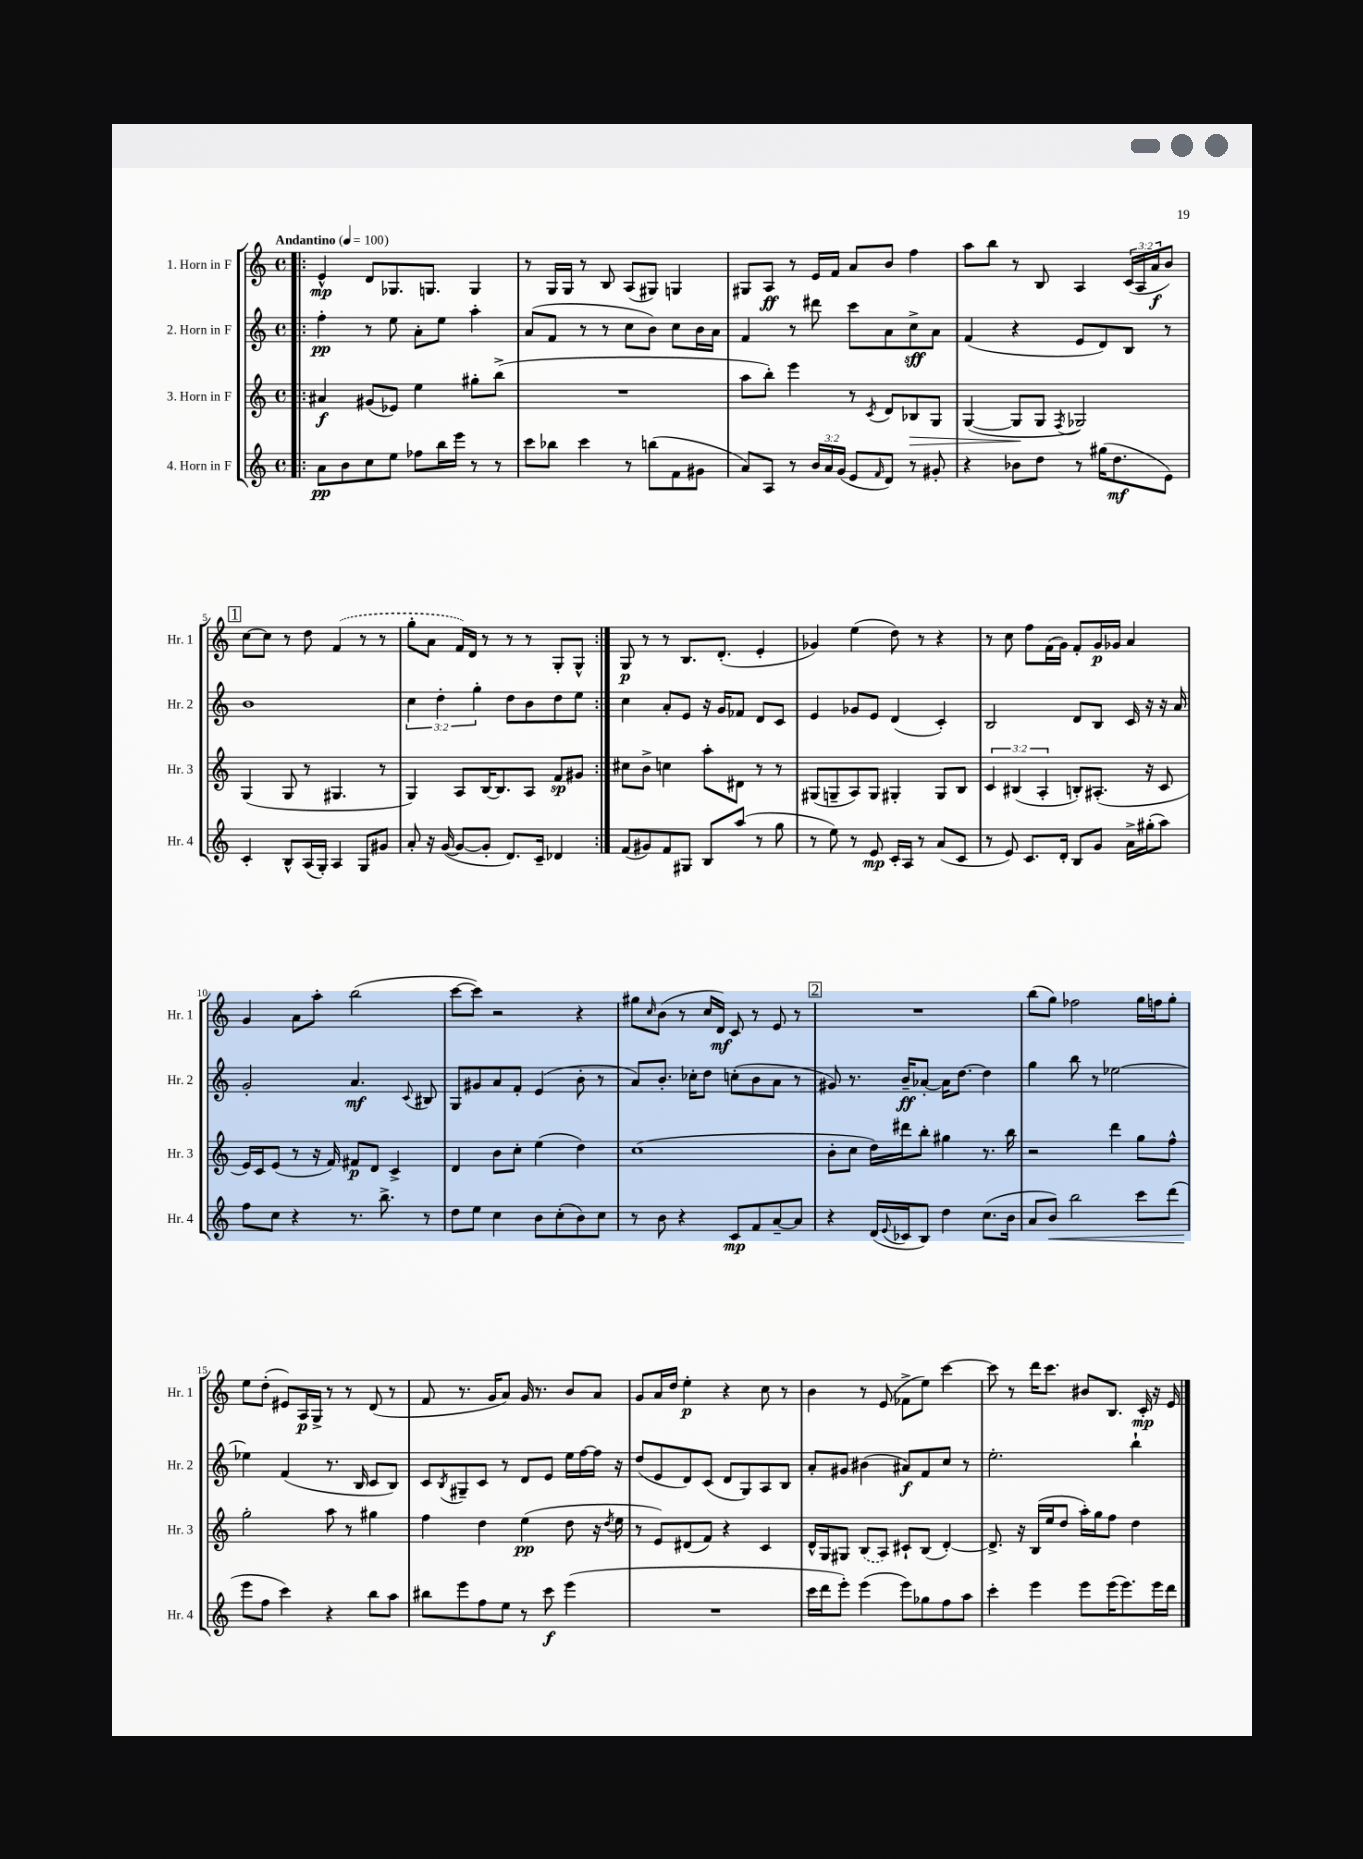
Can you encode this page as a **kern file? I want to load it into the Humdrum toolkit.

**kern	**kern	**kern	**kern
*staff4	*staff3	*staff2	*staff1
*clefG2	*clefG2	*clefG2	*clefG2
*k[]	*k[]	*k[]	*k[]
*M4/4	*M4/4	*M4/4	*M4/4
*met(c)	*met(c)	*met(c)	*met(c)
*MM100	*MM100	*MM100	*MM100
=!|:	=!|:	=!|:	=!|:
8a	4a#	4ff'	4e^^
8b	.	.	.
8cc	(8g#	8r	8d
8ee	8e-)	8ee	8.G-
8ff-	4ee	8a'	.
.	.	.	8.G
16bb	.	8ee	.
16eee	.	.	.
8r	8gg#'	4aa'	4G
8r	(8bb^	.	.
=	=	=	=
8ccc	1r	(8a	8r
8bb-	.	8f	16G
.	.	.	16G
4ccc	.	8r	8r
.	.	8r	8B
8r	.	8cc	(8A
(8bb	.	8b)	8G#)
8f	.	8cc	4G
8g#	.	16b	.
.	.	16a	.
=	=	=	=
8a)	8aa	4f	8G#
8A	8bb')	.	8A
8r	4eee	8r	8r
24b	.	8ddd#	16e
24a	.	.	.
.	.	.	16f
(24g	.	.	.
8e	8r	8ccc	8a
16qqf	8qc	.	.
8d)	8d	8a	8b
8r	8B-	8cc^	4ff
8g#'	8G	8a	.
=	=	=	=
4r	([4G	(4f	8aa
.	.	.	8bb
8b-	8G]	4r	8r
8dd	8G	.	8B
.	8qF	.	.
8r	2G-)	8e	4A
(16gg#	.	8d)	.
8.dd	.	.	.
.	.	8B	(24c
.	.	.	24A
.	.	.	24a
8e)	.	8r	8b)
=	=	=	=
4c'	(4G	1b	[8cc
.	.	.	8cc]
8B^^	8G	.	8r
(16A	8r	.	8dd
16G')	.	.	.
4A	4.G#	.	(4f
8G	.	.	8r
8g#	8r	.	8r
=	=	=	=
8a'	4G)	6cc	8gg'
16r	.	.	8a
.	.	6dd'	.
([16g	.	.	.
8g_	8A	.	16f)
.	.	.	16d
.	.	6gg'	.
8g']	[16B	.	8r
.	8.B]	.	.
8.d)	.	8dd	8r
.	8A	8b	8r
16c~	.	.	.
4d-	8f	8dd	8G'
.	8g#	8ee	8G^^
=:|!	=:|!	=:|!	=:|!
(8f	8cc#	4cc	8G
8g#)	8b^	.	8r
8f	4cc	8a'	8r
8G#	.	8e	8.B
8B	8aa'	16r	.
.	.	16g	(8.d'
(8aa	8d#	8f-	.
8r	8r	8d	4e'
8gg	8r	8c	.
=	=	=	=
8r	(8G#	4e	4g-)
8ee)	8G~	.	.
8r	8A)	8g-	(4ee
8e	8G	8e	.
16c'	4G#'	(4d	8dd)
16A	.	.	.
8r	.	.	8r
(8a	8G#	4c')	4r
8c	8B	.	.
=	=	=	=
8r	6c	2B	8r
8e)	.	.	8cc
.	(6B#	.	.
8.c	.	.	8ff
.	6A'	.	.
.	.	.	(16f
16d'	.	.	16g)
8B	8B')	8d	8f'
8g	(8.A#'	8B	16g
.	.	.	16g-
16a^	.	16c	4a
(16gg#'	16r	16r	.
8aa)	8c	16r	.
.	.	16a	.
=	=	=	=
8ff	16e)	2g'	4g
.	16c	.	.
8cc	(8e	.	.
4r	8r	.	8a
.	16r	.	8aa'
.	16f)	.	.
8.r	8f#	4.a	(2bb
.	8d	.	.
8.bb^	.	.	.
.	4c^	.	.
.	.	8qqc	.
8r	.	8B#	.
=	=	=	=
8dd	4d	8G	[8ccc
8ee	.	8g#	8ccc])
4cc	8b	8a	2r
.	8cc'	8f'	.
8b	(4ee	(4e	.
(8cc'	.	.	.
8b)	4dd)	8b'	4r
8cc	.	8r	.
=	=	=	=
8r	(1cc	8a)	8gg#
.	.	.	16qqcc
8b	.	8.b'	(8b
4r	.	.	8r
.	.	16cc-'	.
.	.	8dd	16cc
.	.	.	16d)
8c	.	(8cc'	8c
8f	.	8b	8r
[8a~	.	8a	8e
8a]	.	8r	8r
=	=	=	=
4r	8b'	8g#)	1r
.	8cc	8.r	.
(16d	16dd)	.	.
8qqe	.	.	.
16c-	16ddd#	16b~	.
8B)	8bb'	[8a-'	.
4dd	4gg#	16a-]	.
.	.	[8.dd	.
(8.cc	8.r	4dd]	.
16b	16bb	.	.
=	=	=	=
8a	2r	4gg	(8bb
8b)	.	.	8gg)
2bb	.	8bb	2ff-
.	.	8r	.
.	4ddd	[2ee-	.
8ccc	8gg	.	16gg
.	.	.	16ff
(8ddd	8ff^^	.	8gg'
=	=	=	=
8eee	2gg'	4ee-]	8ee
8ff	.	.	(8dd'
4ccc)	.	(4f	8e#)
.	.	.	16A
.	.	.	16G^
4r	8aa	8.r	8r
.	8r	.	8r
.	.	16B	.
8bb	4gg#	8c	(8d
8aa	.	8B)	8r
=	=	=	=
8bb#	4ff	8c	8f
.	.	8qB	.
8eee	.	8G#~	8.r
8ff	4dd	8c	.
.	.	.	16g
8ee	.	8r	8a)
8r	(4ee	8d	16g
.	.	.	8.r
8ccc	.	8e	.
(4eee	8dd	16ee	8b
.	.	[16ff	.
.	16r	16ff]	8a
.	8qdd	.	.
.	16ee	16r	.
=	=	=	=
1r	8r	(8dd	8g
.	8e)	8e	16a
.	.	.	16dd
.	(8d#	8d)	4ee'
.	8f)	(8c	.
.	4r	8d	4r
.	.	8G)	.
.	4c	8A	8cc
.	.	8B	8r
=	=	=	=
16ccc	16d^^	8a'	4b
16ddd	16G	.	.
8eee')	8G#	8g#	.
(4eee	(8B	(4b#	8r
.	8A)	.	(8e
8eee)	8c#`	8a#)	8f-^
8gg-	(8B	8f	8ee)
8ff	[4d')	8cc	[4ccc
8aa	.	8r	.
=	=	=	=
4ccc'	8.d^]	2.ee'	8ccc]
.	.	.	8r
.	16r	.	.
4eee	(16B	.	16ddd
.	16ee	.	8.ccc
.	8dd	.	.
8eee	16aa')	.	8b#
.	16gg	.	.
(16eee	8ff	.	8.B
8.eee)	.	.	.
.	4dd	4bb`	.
.	.	.	16c'
16eee	.	.	16r
16ddd	.	.	16e
==	==	==	==
*-	*-	*-	*-
